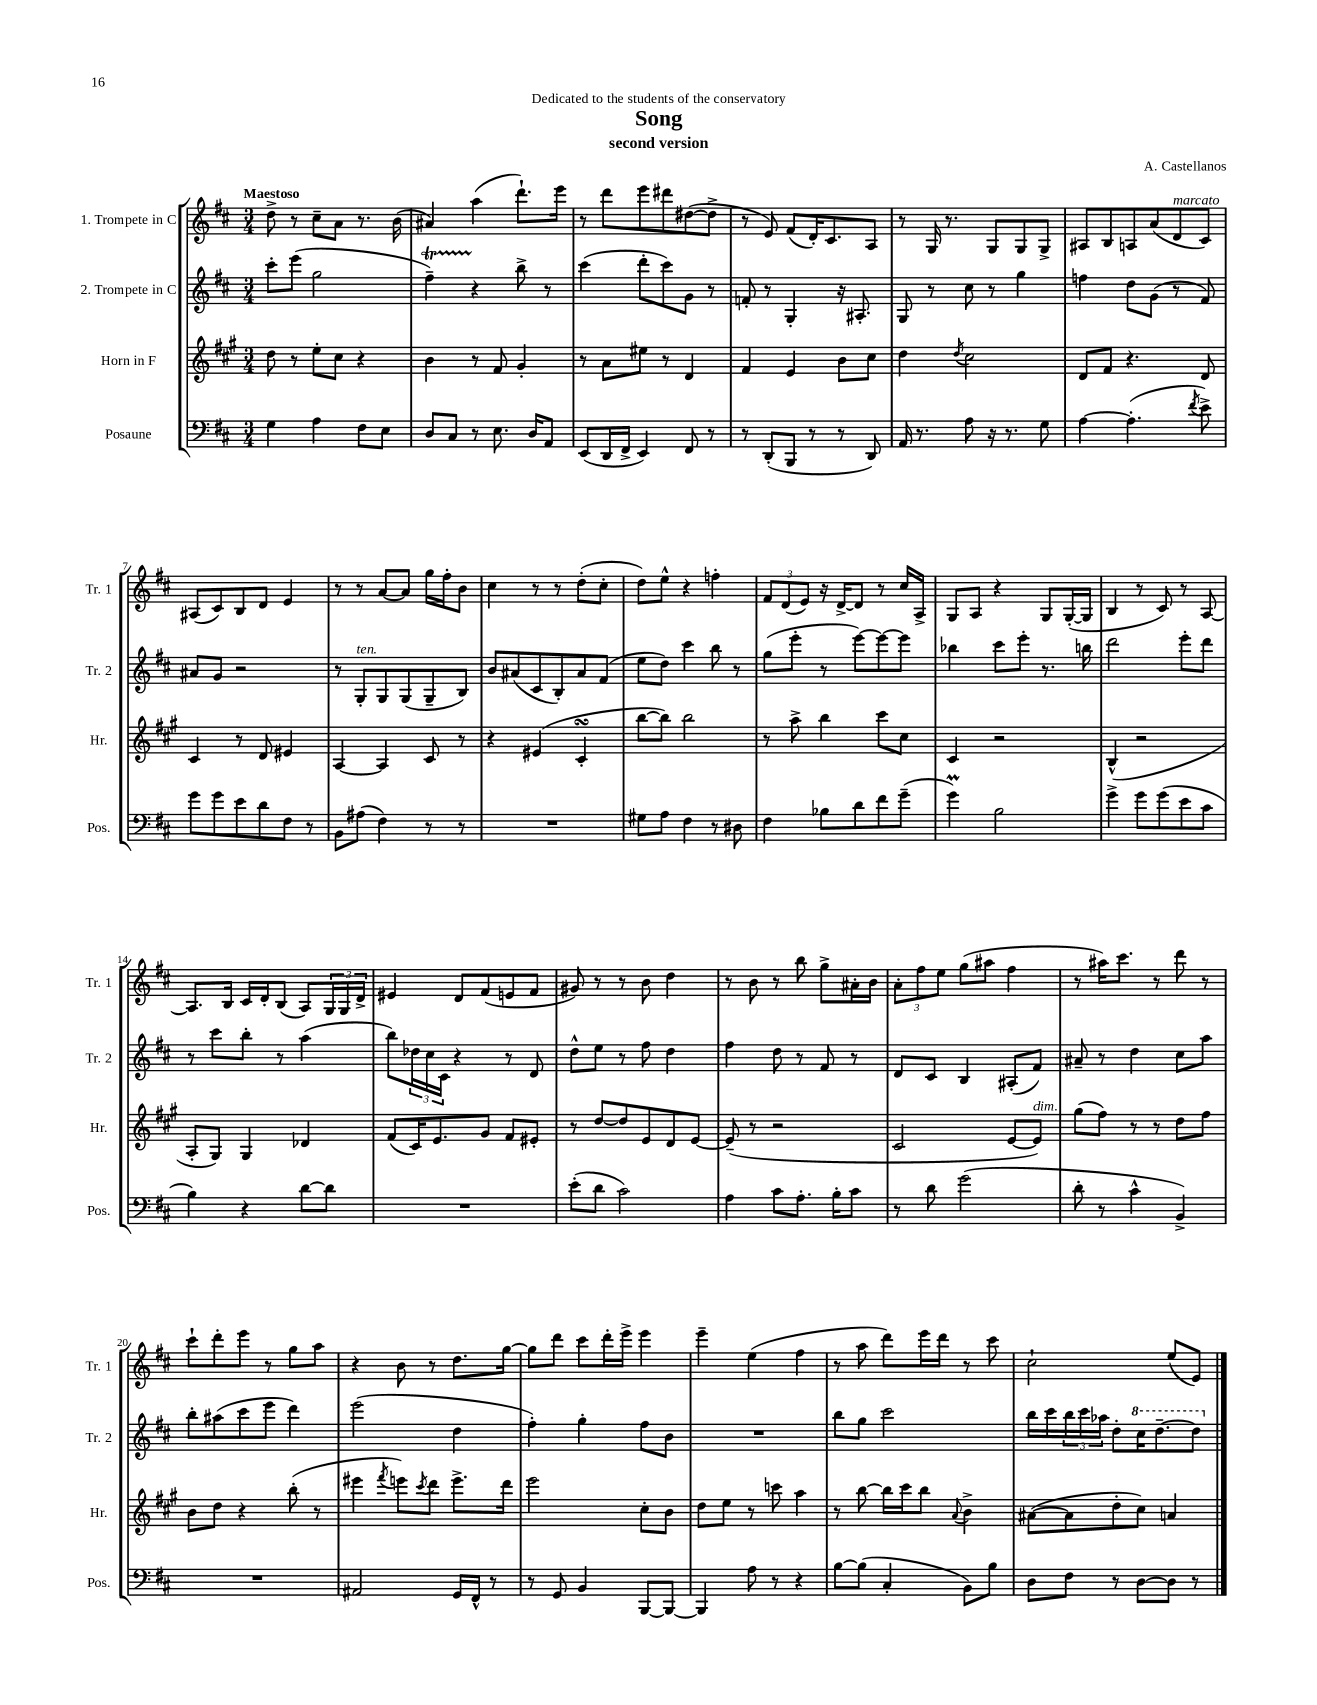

**kern	**kern	**kern	**kern
*staff4	*staff3	*staff2	*staff1
*clefF4	*clefG2	*clefG2	*clefG2
*k[f#c#]	*k[f#c#g#]	*k[f#c#]	*k[f#c#]
*M3/4	*M3/4	*M3/4	*M3/4
4G	8dd	8ccc#'	8dd^
.	8r	(8eee	8r
4A	8ee'	2gg	8cc#~
.	8cc#	.	8a
8F#	4r	.	8.r
8E	.	.	.
.	.	.	(16b
=	=	=	=
8D	4b	4ff#~)	4a#)
8C#	.	.	.
8r	8r	4r	(4aa
8.E	8f#	.	.
.	4g#'	8bb^	8.ddd`)
16D	.	.	.
8AA	.	8r	.
.	.	.	16eee
=	=	=	=
(8EE	8r	(4ccc#	8r
16DD	8a	.	8ddd
16FF#^	.	.	.
4EE)	8ee#	8ddd'	8eee
.	8r	8ccc#)	8ddd#
8FF#	4d	8g	([8dd#
8r	.	8r	8dd#^]
=	=	=	=
8r	4f#	8f'	8r
(8DD'	.	8r	8e)
8BBB	4e	4G'	(8f#
8r	.	.	16d')
.	.	.	8.c#
8r	8b	16r	.
.	.	8.A#'	.
8DD)	8cc#	.	8A
=	=	=	=
16AA	4dd	8G	8r
8.r	.	.	.
.	.	8r	16G
.	.	.	8.r
.	8qdd	.	.
8A	2cc#	8cc#	.
16r	.	8r	8G
8.r	.	.	.
.	.	4gg	8G
8G	.	.	8G^
=	=	=	=
[4A	8d	4ff	8A#
.	8f#	.	8B
(4.A']	4.r	8dd	8A
.	.	(8g	(8a
.	.	8r	8d
8qf#	.	.	.
8e^)	8d	8f#)	8c#)
=	=	=	=
8g	4c#	8a#	(8A#
8g	.	8g	8c#)
8e	8r	2r	8B
8d	8d	.	8d
8F#	4e#	.	4e
8r	.	.	.
=	=	=	=
8BB	[4A	8r	8r
(8A#	.	8G'	8r
4F#)	4A]	8G	[8a
.	.	(8G	8a]
8r	8c#	8G~	16gg
.	.	.	16ff#'
8r	8r	8B)	8b
=	=	=	=
2.r	4r	8b	4cc#
.	.	(8a#	.
.	(4e#	8c#	8r
.	.	8B')	8r
.	4c#'	8a#	(8dd'
.	.	(8f#	8cc#'
=	=	=	=
8G#	[8bb	8ee	8dd)
8A	8bb])	8dd)	8ee^^
4F#	2bb	4ccc#	4r
8r	.	8bb	4ff'
8D#	.	8r	.
=	=	=	=
4F#	8r	(8gg	12f#
.	.	.	(12d
.	8aa^	8eee'	.
.	.	.	12e)
8B-	4bb	8r	16r
.	.	.	[16d^
8d	.	[8eee)	8d]
8f#	8ccc#	8eee_	8r
(8g~	8cc#	8eee]	16cc#
.	.	.	16A^
=	=	=	=
4g)	4c#	4bb-	8G
.	.	.	8A
2B	2r	8ccc#	4r
.	.	8eee'	.
.	.	8.r	8G
.	.	.	([16G'
.	.	16bb	16G]
=	=	=	=
4g^	(4B^^	2ddd	4B
8g	2r	.	8r
(8g	.	.	8c#)
8e	.	8eee'	8r
8c#	.	8ddd	[8A
=	=	=	=
4B)	8A'	8r	8.A]
.	8G#)	8ccc#	.
.	.	.	16B
4r	4G#	8bb'	16c#
.	.	.	16d'
.	.	8r	(8B
[8d	4d-	(4aa	8A)
8d]	.	.	24G
.	.	.	24G
.	.	.	24d^
=	=	=	=
2.r	(8f#	8bb)	4e#
.	16c#)	24dd-	.
.	.	24cc#	.
.	8.e	.	.
.	.	24c#	.
.	.	4r	8d
.	8g#	.	(8f#
.	8f#	8r	8e
.	8e#'	8d	8f#
=	=	=	=
(8e'	8r	8dd^^	8g#)
8d	[8dd	8ee	8r
2c#)	8dd]	8r	8r
.	8e	8ff#	8b
.	8d	4dd	4dd
.	[8e	.	.
=	=	=	=
4A	(8e~]	4ff#	8r
.	8r	.	8b
8c#	2r	8dd	8r
8.A'	.	8r	8bb
.	.	8f#	8gg^
16B'	.	.	.
8c#	.	8r	16a#'
.	.	.	16b
=	=	=	=
8r	2c#	8d	12a'
.	.	.	12ff#
8d	.	8c#	.
.	.	.	12ee
(2g	.	4B	(8gg
.	.	.	8aa#
.	[8e	(8A#'	4ff#
.	8e])	8f#)	.
=	=	=	=
8d'	(8gg#	8a#~	8r
8r	8ff#)	8r	16aa#)
.	.	.	8.ccc#
4c#^^	8r	4dd	.
.	8r	.	8r
4BB^)	8dd	8cc#	8ddd
.	8ff#	8aa	8r
=	=	=	=
2.r	8b	8bb'	8ccc#`
.	8dd	(8aa#	8ddd'
.	4r	8ccc#	8eee
.	.	8eee	8r
.	(8bb'	4ddd)	8gg
.	8r	.	8aa
=	=	=	=
2AA#	4eee#	(2eee	4r
.	8qfff#	.	.
.	8eee)	.	8b
.	8qccc#	.	.
.	8ddd	.	8r
16GG	8.eee^	4dd	8.dd
16FF#^^	.	.	.
8r	.	.	.
.	16ddd	.	[16gg
=	=	=	=
8r	2eee	4ff#')	8gg]
8GG	.	.	8ddd
4BB	.	4gg'	8ccc#
.	.	.	16ddd'
.	.	.	16eee^
[8BBB	8cc#'	8ff#	4eee
8BBB_	8b	8b	.
=	=	=	=
4BBB]	8dd	2.r	4eee~
.	8ee	.	.
8A	8r	.	(4ee
8r	8ccc	.	.
4r	4aa	.	4ff#
=	=	=	=
[8B	8r	8bb	8r
(8B]	[8bb	8gg	8aa
4C#'	16bb]	2ccc#	8ddd)
.	16ccc#	.	.
.	8bb	.	16eee
.	.	.	16ddd
.	8qqa	.	.
8BB)	4b^	.	8r
8B	.	.	8ccc#
=	=	=	=
8D	([8a#	16bb	2cc#`
.	.	16ccc#	.
8F#	8a#]	24bb	.
.	.	24ccc#	.
.	.	24aa-	.
8r	8dd'	8dd'	.
[8D	8cc#)	16ccc#	.
.	.	[8.ddd~	.
8D]	4a	.	(8ee
8r	.	8ddd]	8e)
==	==	==	==
*-	*-	*-	*-
